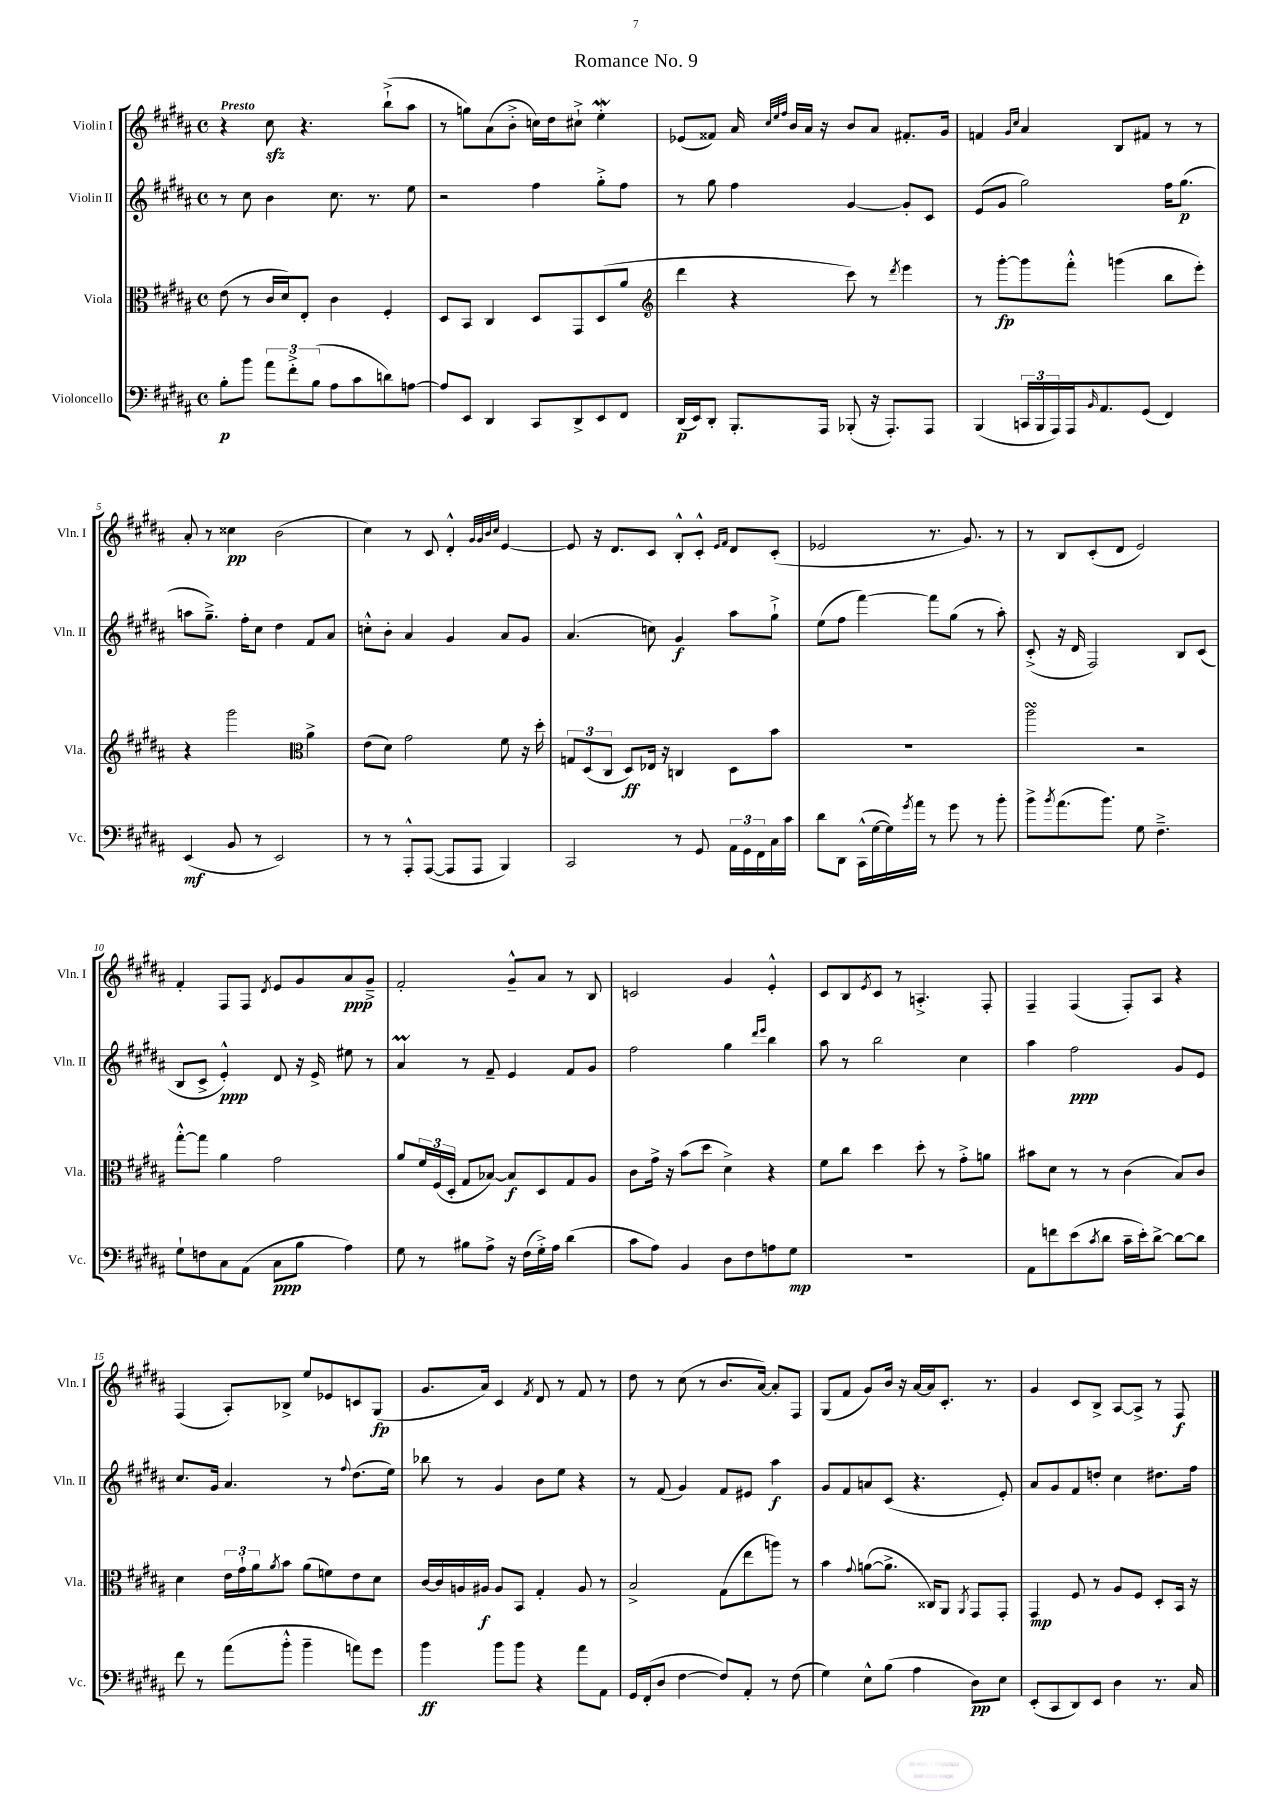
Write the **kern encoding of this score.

**kern	**kern	**kern	**kern
*staff4	*staff3	*staff2	*staff1
*clefF4	*clefC3	*clefG2	*clefG2
*k[f#c#g#d#a#]	*k[f#c#g#d#a#]	*k[f#c#g#d#a#]	*k[f#c#g#d#a#]
*M4/4	*M4/4	*M4/4	*M4/4
*met(c)	*met(c)	*met(c)	*met(c)
8B'\L	(8e\	8r	4r
8b\J	8r	8cc#\	.
12a#\L	16c#/LL	4b\	8cc#\
.	16d#/J)	.	.
12f#'^\	.	.	.
.	8E'/J	.	4.r
(12B\J	.	.	.
8A#\L	4c#\	8.cc#\	.
8c#\	.	.	.
.	.	8.r	.
8d\)	4F#'/	.	(8bb`^\L
[8A\J	.	8ee\	8aa#\J
=	=	=	=
8A/]L	8D#/L	2r	8r
8EE/J	8BB/J	.	8gg\L)
4DD#/	4C#/	.	(8a#\
.	.	.	8b'^\J
8CC#/L	8D#/L	4ff#\	16cc\LL)
.	.	.	16dd#\J
8DD#^/	8GG#/	.	8cc#`^\J
8EE/	(8D#/	8gg#'^\L	4ee'\
8FF#/J	8a#/J	8ff#\J	.
=	=	=	=
*	*clefG2	*	*
(16DD#/LL	4ddd#\	8r	(8e-/L
16EE/J)	.	.	.
8DD#'/J	.	8gg#\	8f##/J)
8.BBB'/L	4r	4ff#\	16a#/
.	.	.	32qqcc#/LLL
.	.	.	32qqee/
.	.	.	32qqff#/JJJ
.	.	.	16b/LL
.	.	.	16a#/JJ
16AAA#/Jk	.	.	16r
(8BBB-'/	8ccc#\)	[4g#/	8b/L
16r	8r	.	8a#/J
8.AAA#'/L)	.	.	.
.	8qddd#/	.	.
.	4eee\	8g#'/]L	8.f#'/L
8AAA#/J	.	8c#/J	.
.	.	.	16g#/Jk
=	=	=	=
(4BBB/	8r	(8e/L	4f/
.	[8ggg#'\L	8g#/J	.
.	.	.	16qqg#/LL
.	.	.	16qqcc#/JJ
24CC/LL	8ggg#\]	2gg#\)	4a#/
24BBB/	.	.	.
24AAA#/)	.	.	.
16AAA#/J	8fff#'^^\J	.	.
16qqBB/	.	.	.
8.AA#/	.	.	.
.	(4ggg\	.	8B/L
(8GG#/J	.	.	8f#/J
4FF#/)	8bb\L	16ff#\LK	8r
.	.	(8.gg#\J	.
.	8eee'\J)	.	8r
=	=	=	=
(4EE/	4r	8aa\L	8a#'/
.	.	8.gg#~^\J)	8r
8BB/	2ggg#\	.	4cc##\
.	.	16ff#'\LK	.
8r	.	8cc#\J	.
2EE/)	.	4dd#\	(2b\
*	*clefC3	*	*
.	4a#^\	8f#/L	.
.	.	8a#/J	.
=	=	=	=
8r	(8e\L	8cc'^^\L	4cc#\)
8r	8d#\J)	8b'\J	.
8AAA#'^^/L	2g#\	4a#/	8r
([8AAA#/J	.	.	8c#/
8AAA#/]L	.	4g#/	4d#'^^/
8AAA#/J	.	.	.
.	.	.	32qqg#/LLL
.	.	.	32qqg#/
.	.	.	32qqb/
.	.	.	32qqcc#/JJJ
4BBB/)	8f#\	8a#/L	[4e/
.	16r	8g#/J	.
.	16dd#'\	.	.
=	=	=	=
2CC#/	12G/L	(4.a#/	8e/]
.	(12D#/	.	.
.	.	.	16r
.	12C#/J	.	.
.	.	.	8.d#/L
.	8D#/L)	.	.
.	16E-/Jk	8cc\)	8c#/J
.	16r	.	.
8r	4C/	4g#/	8B'^^/L
8GG#/	.	.	8c#'^^/J
.	.	.	16qqe/LL
.	.	.	16qqf#/JJ
24AA#\LL	8D#\L	8aa#\L	8d#/L
24GG#\	.	.	.
24FF#\	.	.	.
16C#\	8b\J	8gg#`^\J	(8c#'/J
16c#\JJ	.	.	.
=	=	=	=
8d#\L	1r	(8ee\L	2e-/
8DD#\J	.	8ff#\J	.
(16CC#^^\LL	.	[4fff#\)	.
[16G#\	.	.	.
16G#\])	.	.	.
8qg#/	.	.	.
16a#\JJ	.	.	.
8r	.	8fff#\]L	8.r
8g#\	.	(8gg#\J	.
.	.	.	8.g#/)
8r	.	8r	.
8b'\	.	8aa#'\)	8r
=	=	=	=
8b^\L	2aa#\	(8c#'^/	8r
8qb/	.	.	.
(8.a#\	.	16r	8B/L
.	.	16d#/	.
.	.	2F#/)	(8c#'/
8.b\J)	.	.	.
.	.	.	8d#/J
8G#\	2r	.	2e/)
4.F#~^\	.	.	.
.	.	8B/L	.
.	.	(8c#/J	.
=	=	=	=
8G#`\L	[8gg#'^^\L	8B/L	4f#'/
8F\	8gg#\]J	8c#^/J	.
8C#\	4a#\	4e'^^/)	8F#/L
(8AA#\J	.	.	8F#/J
.	.	.	8qd#/
8C#\L	2g#\	8d#/	8e/L
8B\J	.	16r	8g#/
.	.	16e^/	.
4A#\)	.	8ee#\	8a#/
.	.	8r	8g#~^/J
=	=	=	=
8G#\	8a#/L	4a#/	2f#'/
8r	24f#/L	.	.
.	(24F#/	.	.
.	24D#'/JJ	.	.
8B#\L	8G#/L	8r	.
8A#^\J	[8B-/J)	8f#~/	.
16r	8B-/]L	4e/	8g#~^^/L
(16F#\LL	.	.	.
16G#'^\)	8D#/	.	8a#/J
16A#\JJ	.	.	.
(4d#\	8G#/	8f#/L	8r
.	8A#/J	8g#/J	8B/
=	=	=	=
8c#\L	8c#\L	2ff#\	2c/
8A#\J)	16g#^\Jk	.	.
.	16r	.	.
4BB/	(8b\L	.	.
.	8dd#\J	.	.
8D#\L	4d#^\)	4gg#\	4g#/
8F#\	.	.	.
.	.	16qqddd#/LL	.
.	.	16qqeee/JJ	.
8A\	4r	4bb\	4e'^^/
8G#\J	.	.	.
=	=	=	=
1r	8f#\L	8aa#\	8c#/L
.	8cc#\J	8r	8B/
.	.	.	8qe/
.	4dd#\	2bb\	8c#/J
.	.	.	8r
.	8dd#'\	.	4.A'^/
.	8r	.	.
.	8g#'^\L	4cc#\	.
.	8a\J	.	8F#'/
=	=	=	=
8AA#\L	8b#\L	4aa#\	4F#~/
8f\	8d#\J	.	.
(8e\	8r	2ff#\	(4F#/
8qc#/	.	.	.
8d#\J	8r	.	.
16c#~\LL	(4c#\	.	8F#'/L)
16e'\J)	.	.	.
[8d#^\J	.	.	8A#/J
8d#\_L	8B/L)	8g#/L	4r
8d#\]J	8c#/J	8e/J	.
=	=	=	=
8f#\	4d#\	8.cc#/L	(4F#/
8r	.	.	.
.	.	16g#/Jk	.
(8a#\L	24e\LL	4.a#/	8A#'/L)
.	24g#`\	.	.
.	24a#\J	.	.
.	8qa#/	.	.
8b'^^\J	8b\J	.	8B-^/J
4b~\	(8a#\L	.	8ee/L
.	8f\)	8r	8e-/
.	.	8qqff#/	.
8a\L)	8e\	(8.dd#\L	8c/
8g#\J	8d#\J	.	(8G#/J
.	.	16ee\Jk)	.
=	=	=	=
4b\	[16c#/LL	8bb-\	8.g#/L
.	16c#/]	.	.
.	16A/	8r	.
.	16A#/JJ	.	16a#/Jk)
8b\L	8A#/L	4g#/	4c#/
8b\J	8BB/J	.	.
.	.	.	8qf#/
4r	4G#'/	8b\L	8d#/
.	.	8ee\J	8r
8a#\L	8A#/	4r	8f#/
8AA#\J	8r	.	8r
=	=	=	=
16GG#/LL	2B^/	8r	8dd#\
(16FF#'/J	.	.	.
8D#/J	.	(8f#/	8r
[4F#\	.	4g#/)	(8cc#\
.	.	.	8r
8F#/]L)	(8G#\L	8f#/L	8.b/L
8AA#'/J	8ee\	8e#/J	.
.	.	.	[16a#/Jk)
8r	8aa\J)	4aa#\	8a#'/]L
(8F#\	8r	.	8F#/J
=	=	=	=
4G#\)	4b\	8g#/L	(8G#/L
.	.	8f#/	8f#/J
.	8qqg#/	.	.
8E^^\L	([8a\L	8a/	8g#/L)
(8B\J	8.a^\]J	(8c#/J	16b/Jk
.	.	.	16r
4A#\	.	4.r	[16a#/LL
.	16C##/LK)	.	16a#/]J
.	8AA#/J	.	8.c#'/J
.	8qAA#/	.	.
8D#\L)	8GG#/L	.	.
.	.	.	8.r
8E\J	8GG#'/J	8e'/)	.
=	=	=	=
(8EE'/L	4GG#/	8a#/L	4g#/
8CC#/	.	8g#/	.
8DD#/)	8F#/	8f#/	8c#/L
8EE/J	8r	8dd'/J	8B^/J
4D#\	8A#/L	4cc#\	[8A#/L
.	8F#/J	.	8A#^/]J
8.r	8D#'/L	8.dd#\L	8r
.	16BB/Jk	.	8F#/
16C#/	16r	16ff#\Jk	.
==	==	==	==
*-	*-	*-	*-
